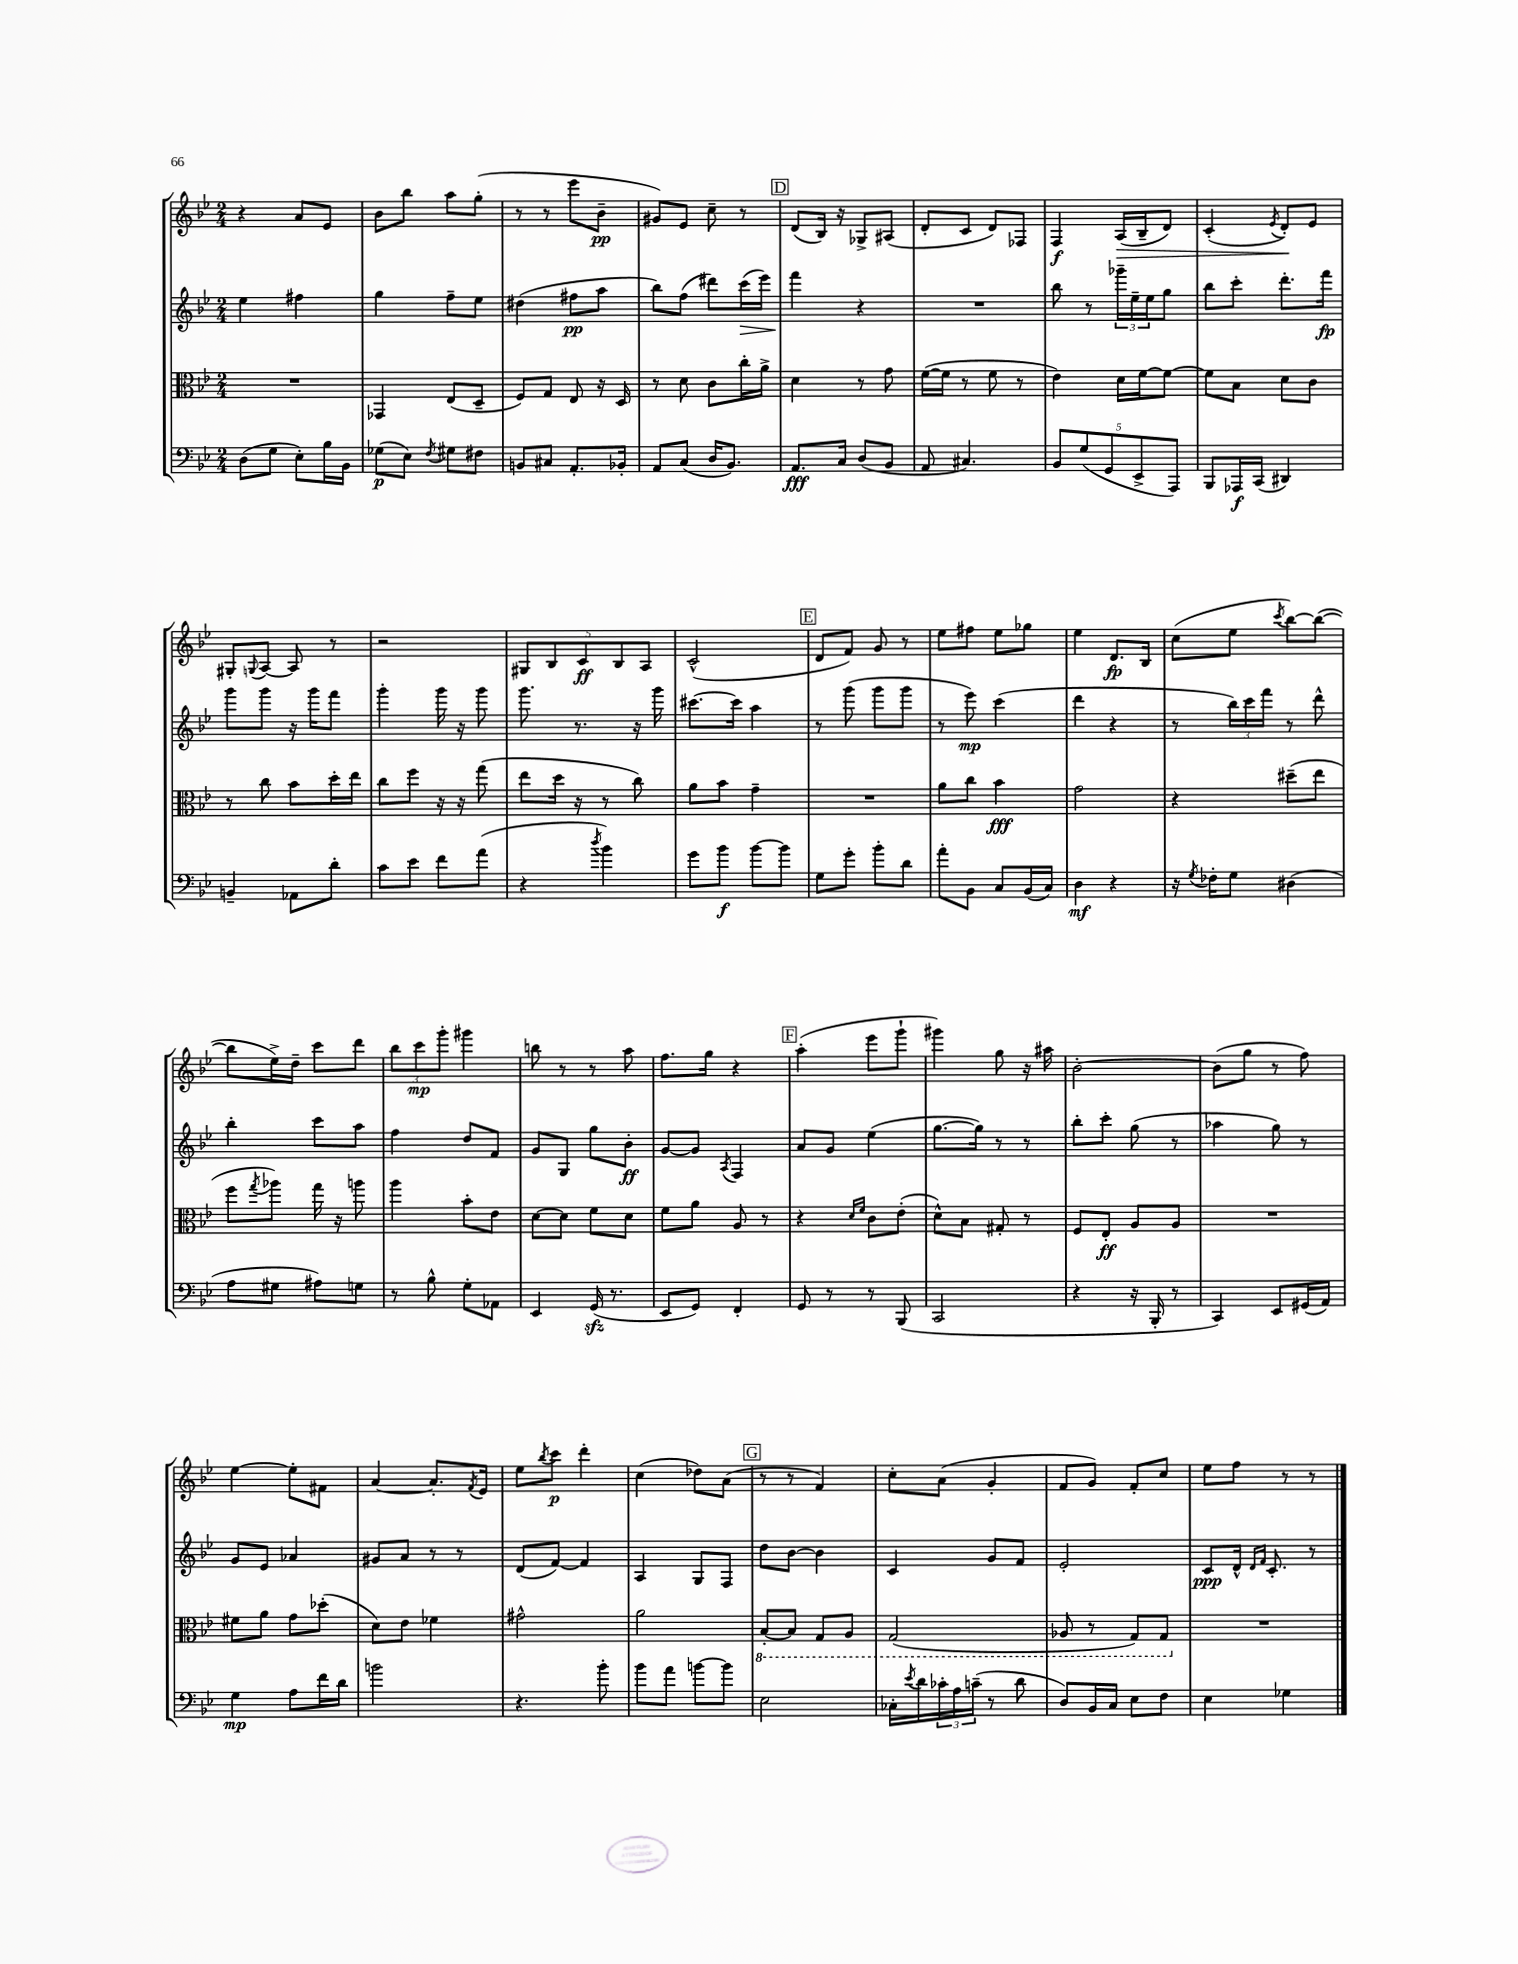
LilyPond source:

<<
\new StaffGroup <<
\new Staff = "s0" {
    \clef treble \key bes \major \numericTimeSignature \time 2/4
    r4 a'8 ees'8 |
    bes'8 bes''8 a''8 g''8-.( |
    r8 r8 ees'''8 bes'8--\pp |
    gis'8) ees'8 c''8-- r8 |
    \mark \markup { \box "D" } d'8( bes16) r16 ges8-> ais8( |
    d'8-. c'8 d'8) fes8 |
    f4\f a16\>( bes16-- d'8) |
    c'4-.( \acciaccatura { ees'8 } d'8-.\!) ees'8 |
    gis8-. \appoggiatura { g8 } a8~ a8 r8 |
    r2 |
    \tuplet 5/4 { gis8 bes8 c'8\ff bes8 a8 } |
    c'2-^( |
    \mark \markup { \box "E" } d'8 f'8) g'8 r8 |
    ees''8 fis''8 ees''8 ges''8 |
    ees''4 d'8.\fp bes16 |
    c''8( ees''8 \acciaccatura { c'''8 } bes''8~) bes''8~( |
    bes''8 ees''16->) d''16-- c'''8 d'''8 |
    \tuplet 3/2 { bes''8 c'''8\mp g'''8-. } gis'''4 |
    b''8 r8 r8 a''8 |
    f''8. g''16 r4 |
    \mark \markup { \box "F" } a''4-.( ees'''8 g'''8-! |
    gis'''4) g''8 r16 ais''16 |
    bes'2~-. |
    bes'8( g''8 r8 f''8) |
    ees''4~ ees''8-. fis'8 |
    a'4~ a'8.-. \acciaccatura { f'8 } ees'16 |
    ees''8 \acciaccatura { bes''8 } c'''8\p d'''4-. |
    c''4( des''8) a'8( |
    \mark \markup { \box "G" } r8 r8 f'4) |
    c''8-. a'8( g'4-. |
    f'8 g'8) f'8-. c''8 |
    ees''8 f''8 r8 r8 \bar "|." |
}
\new Staff = "s1" {
    \clef treble \key bes \major \numericTimeSignature \time 2/4
    ees''4 fis''4 |
    g''4 f''8-- ees''8 |
    dis''4( fis''8\pp a''8 |
    bes''8) f''8( dis'''8) c'''16\>( ees'''16) |
    \mark \markup { \box "D" } f'''4\! r4 |
    R2 |
    bes''8 r8 \tuplet 3/2 { ges'''16-- ees''16-- ees''16 } g''8 |
    bes''8 c'''8-. d'''8.-. f'''16\fp |
    g'''8 g'''8 r16 g'''16 f'''8 |
    g'''4-. g'''16 r16 g'''8 |
    g'''8. r8. r16 g'''16 |
    cis'''8.~ cis'''16 a''4 |
    \mark \markup { \box "E" } r8 g'''8( g'''8 g'''8 |
    r8 ees'''8\mp) c'''4( |
    d'''4 r4 |
    r8 \tuplet 3/2 { bes''16) c'''16 f'''16 } r8 d'''8-^ |
    bes''4-. c'''8 a''8 |
    f''4 d''8 f'8 |
    g'8 g8 g''8 bes'8-.\ff |
    g'8~ g'8 \acciaccatura { a8 } f4 |
    \mark \markup { \box "F" } a'8 g'8 ees''4( |
    g''8.~ g''16) r8 r8 |
    bes''8-. c'''8-. g''8( r8 |
    aes''4 g''8) r8 |
    g'8 ees'8 aes'4 |
    gis'8 a'8 r8 r8 |
    d'8( f'8~) f'4 |
    a4 g8 f8 |
    \mark \markup { \box "G" } d''8 bes'8~ bes'4 |
    c'4 g'8 f'8 |
    ees'2-. |
    c'8\ppp d'16-^ \grace { d'16 f'16 } c'8.-. r8 \bar "|." |
}
\new Staff = "s2" {
    \clef alto \key bes \major \numericTimeSignature \time 2/4
    R2 |
    ges,4 ees8( d8-- |
    f8) g8 ees8 r16 d16 |
    r8 d'8 c'8 c''16-. a'16-> |
    \mark \markup { \box "D" } d'4 r8 g'8 |
    f'16~( f'16 r8 f'8 r8 |
    ees'4) d'16 f'16~ f'8~ |
    f'8 bes8 d'8 c'8 |
    r8 c''8 bes'8 d''16-. ees''16 |
    c''8 f''8 r16 r16 g''8( |
    ees''8 d''16 r16 r8 c''8) |
    a'8 bes'8 g'4-- |
    \mark \markup { \box "E" } R2 |
    a'8 c''8 bes'4\fff |
    g'2 |
    r4 dis''8--( ees''8 |
    f''8 \acciaccatura { g''8 } aes''8) g''16 r16 a''8 |
    a''4 bes'8-. ees'8 |
    d'8~ d'8 f'8 d'8 |
    f'8 a'8 a8 r8 |
    \mark \markup { \box "F" } r4 \grace { d'16 f'16 } c'8 ees'8-.( |
    d'8-^) bes8 gis8-. r8 |
    f8 ees8-.\ff a8 a8 |
    R2 |
    fis'8 a'8 g'8 des''8-.( |
    d'8) ees'8 fes'4 |
    gis'2-^ |
    a'2 |
    \mark \markup { \box "G" } \ottava #-1 bes,8~-. bes,8 g,8 a,8 |
    g,2( |
    aes,8 r8 g,8) g,8 \ottava #0 |
    R2 \bar "|." |
}
\new Staff = "s3" {
    \clef bass \key bes \major \numericTimeSignature \time 2/4
    d8( g8 ees8-.) bes16 bes,16 |
    ges8\p( ees8) \acciaccatura { f8 } gis8 fis8 |
    b,8 cis8 a,8.-. bes,16-. |
    a,8 c8( d16 bes,8.) |
    \mark \markup { \box "D" } a,8.\fff c16 d8( bes,8 |
    a,8 cis4.) |
    \tuplet 5/4 { bes,8 g8( g,8 ees,8-> a,,8) } |
    bes,,8 aes,,16\f c,16( dis,4) |
    b,4-- aes,8 d'8-. |
    c'8 ees'8 f'8 a'8( |
    r4 \acciaccatura { d''8 } bes'4) |
    g'8 bes'8\f bes'8~ bes'8 |
    \mark \markup { \box "E" } g8 g'8-. bes'8-. d'8 |
    a'8-. bes,8 c8 bes,16( c16) |
    d4\mf r4 |
    r16 \acciaccatura { g8 } fes16-. g8 dis4( |
    a8 gis8 ais8) g8 |
    r8 bes8-^ g8-. aes,8 |
    ees,4 g,16\sfz( r8. |
    ees,8 g,8) f,4-. |
    \mark \markup { \box "F" } g,8 r8 r8 bes,,8( |
    c,2 |
    r4 r16 bes,,16-. r8 |
    c,4) ees,8 gis,16( a,16) |
    g4\mp a8 f'16 d'16 |
    b'2 |
    r4. bes'8-. |
    bes'8 a'8 b'8~ b'8 |
    \mark \markup { \box "G" } ees2 |
    ces16-. \acciaccatura { ees'8 } d'16 \tuplet 3/2 { ces'16-. a16 c'16--( } r8 d'8 |
    d8) bes,16 c16 ees8 f8 |
    ees4 ges4 \bar "|." |
}
>>
>>
\layout { \context { \Score \remove "Bar_number_engraver" } }
